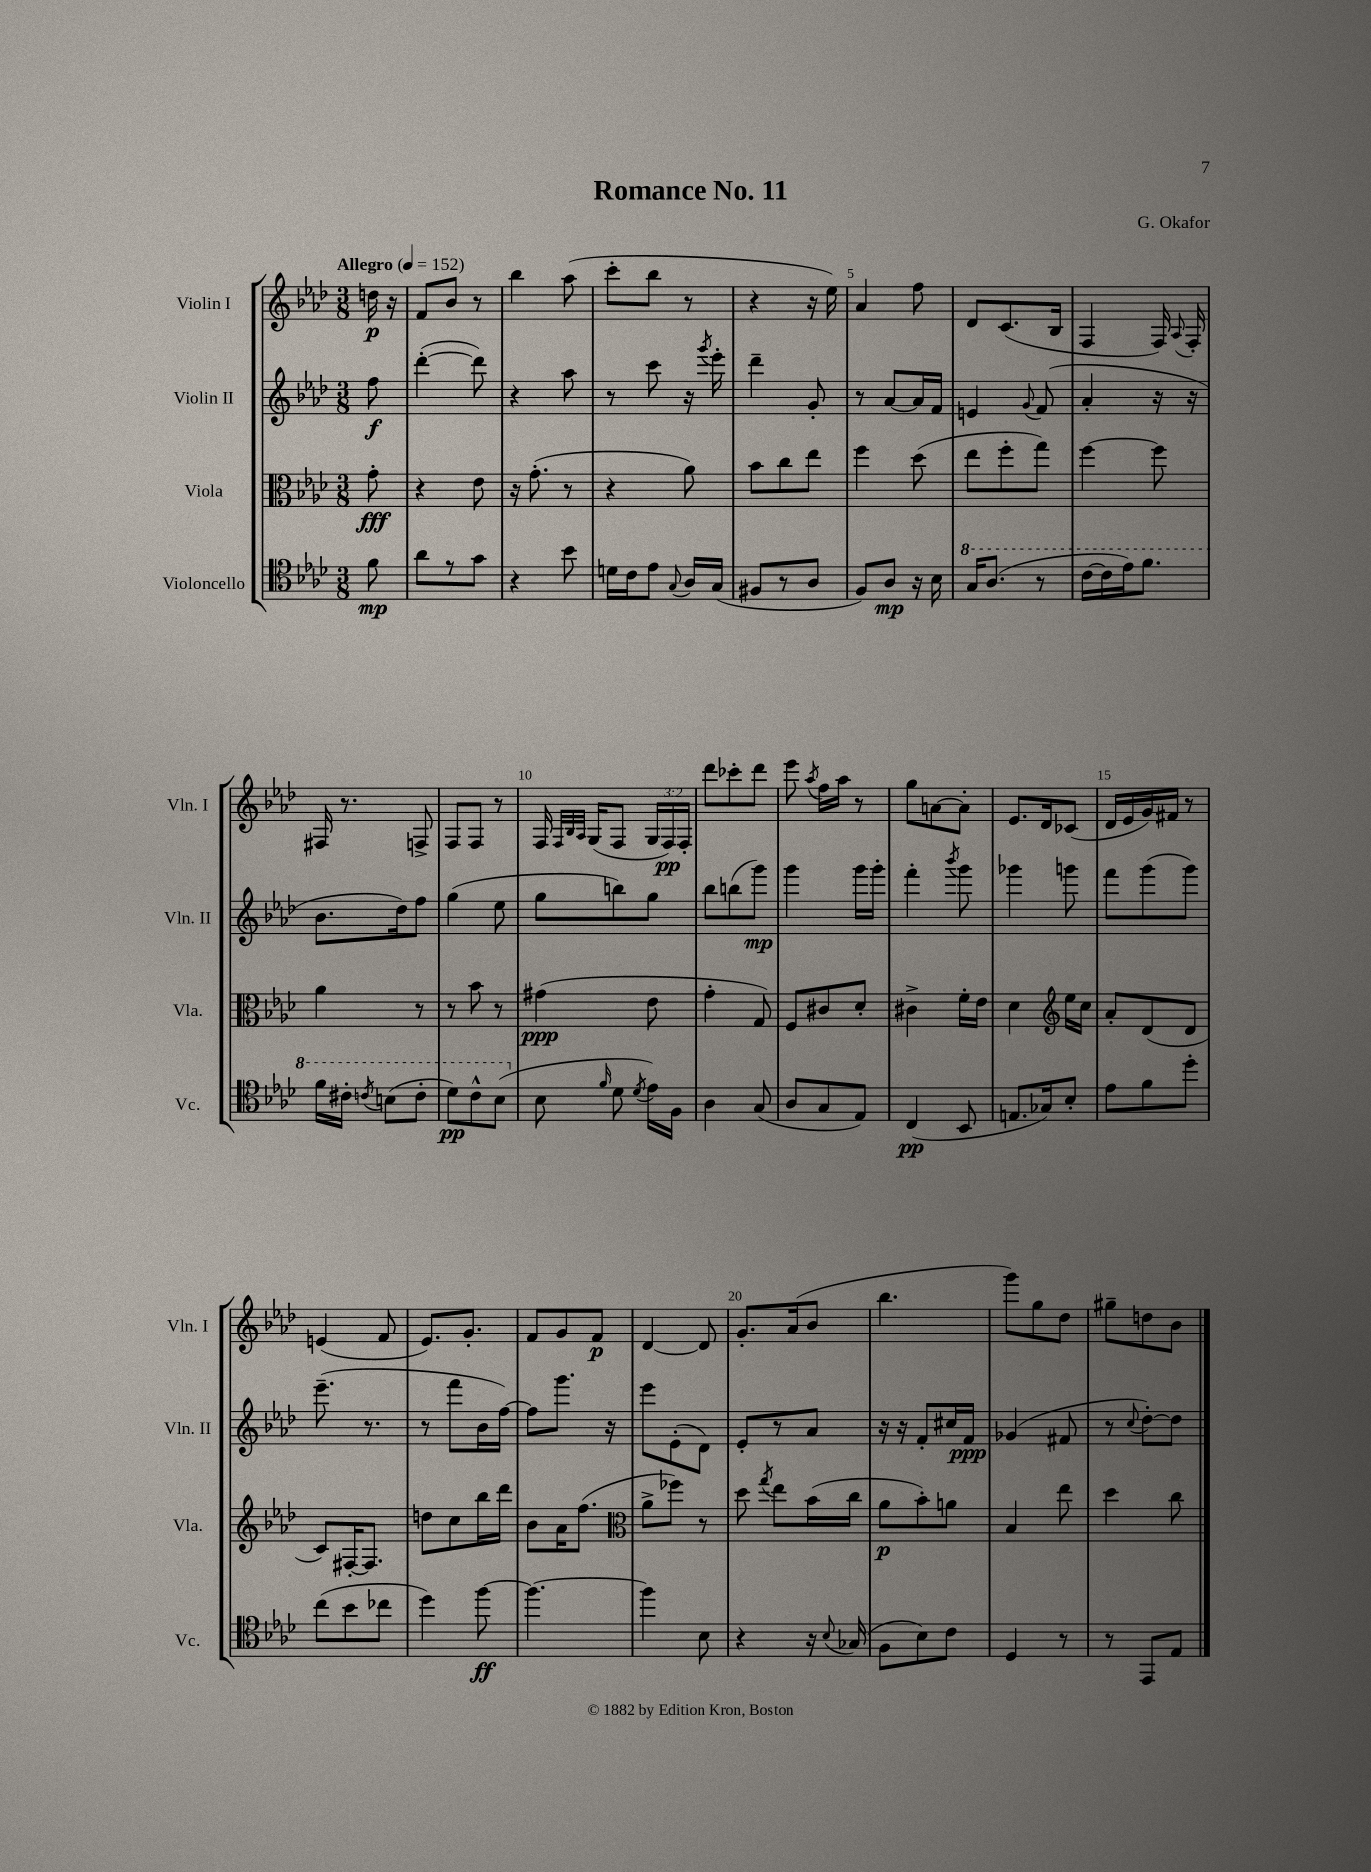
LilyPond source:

\header { title = "Romance No. 11" composer = "G. Okafor" }
<<
\new StaffGroup <<
\new Staff = "s0" \with { instrumentName = "Violin I" shortInstrumentName = "Vln. I" } {
    \clef treble \key aes \major \numericTimeSignature \time 3/8 \override Staff.TupletNumber.text = #tuplet-number::calc-fraction-text \partial 8 \tempo "Allegro" 4 = 152
    \autoBeamOff d''16\p r16 |
    f'8[ bes'8] r8 |
    bes''4 aes''8( |
    c'''8[-. bes''8] r8 |
    r4 r16 ees''16) |
    aes'4 f''8 |
    des'8[ c'8.( bes16] |
    f4 f16) \appoggiatura { aes8 } f16-. |
    fis16 r8. f8-> |
    f8[ f8] r8 |
    f16 \grace { f32[ bes32 aes32] } g16[( f8] \tuplet 3/2 { g16[ f16\pp) f16]-. } |
    des'''8[ ces'''8-. des'''8] |
    ees'''8 \acciaccatura { aes''8 } f''16[ aes''16] r8 |
    g''8[ a'8~ a'8]-. |
    ees'8.[ des'16 ces'8]( |
    des'16[ ees'16 g'16) fis'16] r8 |
    e'4( f'8 |
    ees'8.[) g'8.]-. |
    f'8[ g'8 f'8]\p |
    des'4~ des'8 |
    g'8.[-. aes'16( bes'8] |
    bes''4. |
    g'''8[) g''8 des''8] |
    gis''8[-- d''8 bes'8] \bar "|." |
}
\new Staff = "s1" \with { instrumentName = "Violin II" shortInstrumentName = "Vln. II" } {
    \clef treble \key aes \major \numericTimeSignature \time 3/8 \partial 8
    \autoBeamOff f''8\f |
    des'''4~-.( des'''8) |
    r4 aes''8 |
    r8 c'''8 r16 \acciaccatura { g'''8 } ees'''16-. |
    des'''4-- g'8-. |
    r8 aes'8[~ aes'16 f'16] |
    e'4 \appoggiatura { g'8 } f'8( |
    aes'4-. r16 r16 |
    bes'8.[ des''16) f''8] |
    g''4( ees''8 |
    g''8[ b''8) g''8] |
    bes''8[ b''8( g'''8]\mp) |
    g'''4 g'''16[ g'''16]-. |
    f'''4-. \acciaccatura { bes'''8 } g'''8 |
    ges'''4 g'''8 |
    f'''8[ g'''8( g'''8]) |
    ees'''8.--( r8. |
    r8 f'''8[ bes'16 f''16]~) |
    f''8[ g'''8.] r16 |
    ees'''8[ ees'8-.( des'8]) |
    ees'8[-. r8 aes'8] |
    r16 r16 f'8[-. cis''16 f'16]\ppp |
    ges'4( fis'8 |
    r8 \appoggiatura { c''8 } des''8[~-.) des''8] \bar "|." |
}
\new Staff = "s2" \with { instrumentName = "Viola" shortInstrumentName = "Vla." } {
    \clef alto \key aes \major \numericTimeSignature \time 3/8 \partial 8
    \autoBeamOff g'8-.\fff |
    r4 ees'8 |
    r16 g'8.-.( r8 |
    r4 aes'8) |
    bes'8[ c''8 ees''8] |
    f''4 des''8( |
    ees''8[ f''8-. g''8]) |
    f''4~ f''8 |
    aes'4 r8 |
    r8 bes'8 r8 |
    gis'4\ppp( ees'8 |
    g'4-. g8) |
    f8[ cis'8 des'8]-. |
    cis'4-> f'16[-. ees'16] |
    des'4 \clef treble ees''16[ c''16] |
    aes'8[-. des'8( des'8] |
    c'8[) fis16~-. fis8.] |
    d''8[ c''8 bes''16 des'''16] |
    bes'8[ aes'16 f''8.]( |
    \clef alto aes'8[-> fes''8]) r8 |
    des''8 \acciaccatura { g''8 } ees''8[ bes'16( c''16] |
    aes'8[\p bes'8-.) a'8] |
    bes4 ees''8 |
    des''4 c''8 \bar "|." |
}
\new Staff = "s3" \with { instrumentName = "Violoncello" shortInstrumentName = "Vc." } {
    \clef tenor \key aes \major \numericTimeSignature \time 3/8 \partial 8
    \autoBeamOff f'8\mp |
    aes'8[ r8 g'8] |
    r4 bes'8 |
    d'16[ c'16 ees'8] \appoggiatura { g8 } aes16[ g16]( |
    fis8[ r8 aes8] |
    f8[) aes8]\mp r16 bes16 |
    \ottava #1 g'16[ aes'8.]( r8 |
    c''16[~ c''16 ees''16) f''8.] |
    f''16[ cis''16]-. \acciaccatura { c''8 } b'8[( c''8]-. |
    des''8[\pp) c''8-^ bes'8]( \ottava #0 |
    bes8 \grace { f'16 } des'8 \acciaccatura { des'8 } ees'16[) f16] |
    aes4 g8( |
    aes8[ g8 ees8]) |
    c4\pp( bes,8 |
    e8.[ ges16) bes8]-. |
    ees'8[ f'8 des''8]-. |
    c''8[( bes'8 ces''8] |
    des''4) f''8~\ff |
    f''4.~ |
    f''4 bes8 |
    r4 r16 \appoggiatura { bes8 } ges16( |
    f8[ bes8) c'8] |
    des4 r8 |
    r8 ees,8[ ees8] \bar "|." |
}
>>
>>
\layout { \context { \Score \override BarNumber.break-visibility = ##(#f #t #t) barNumberVisibility = #(every-nth-bar-number-visible 5) } }
